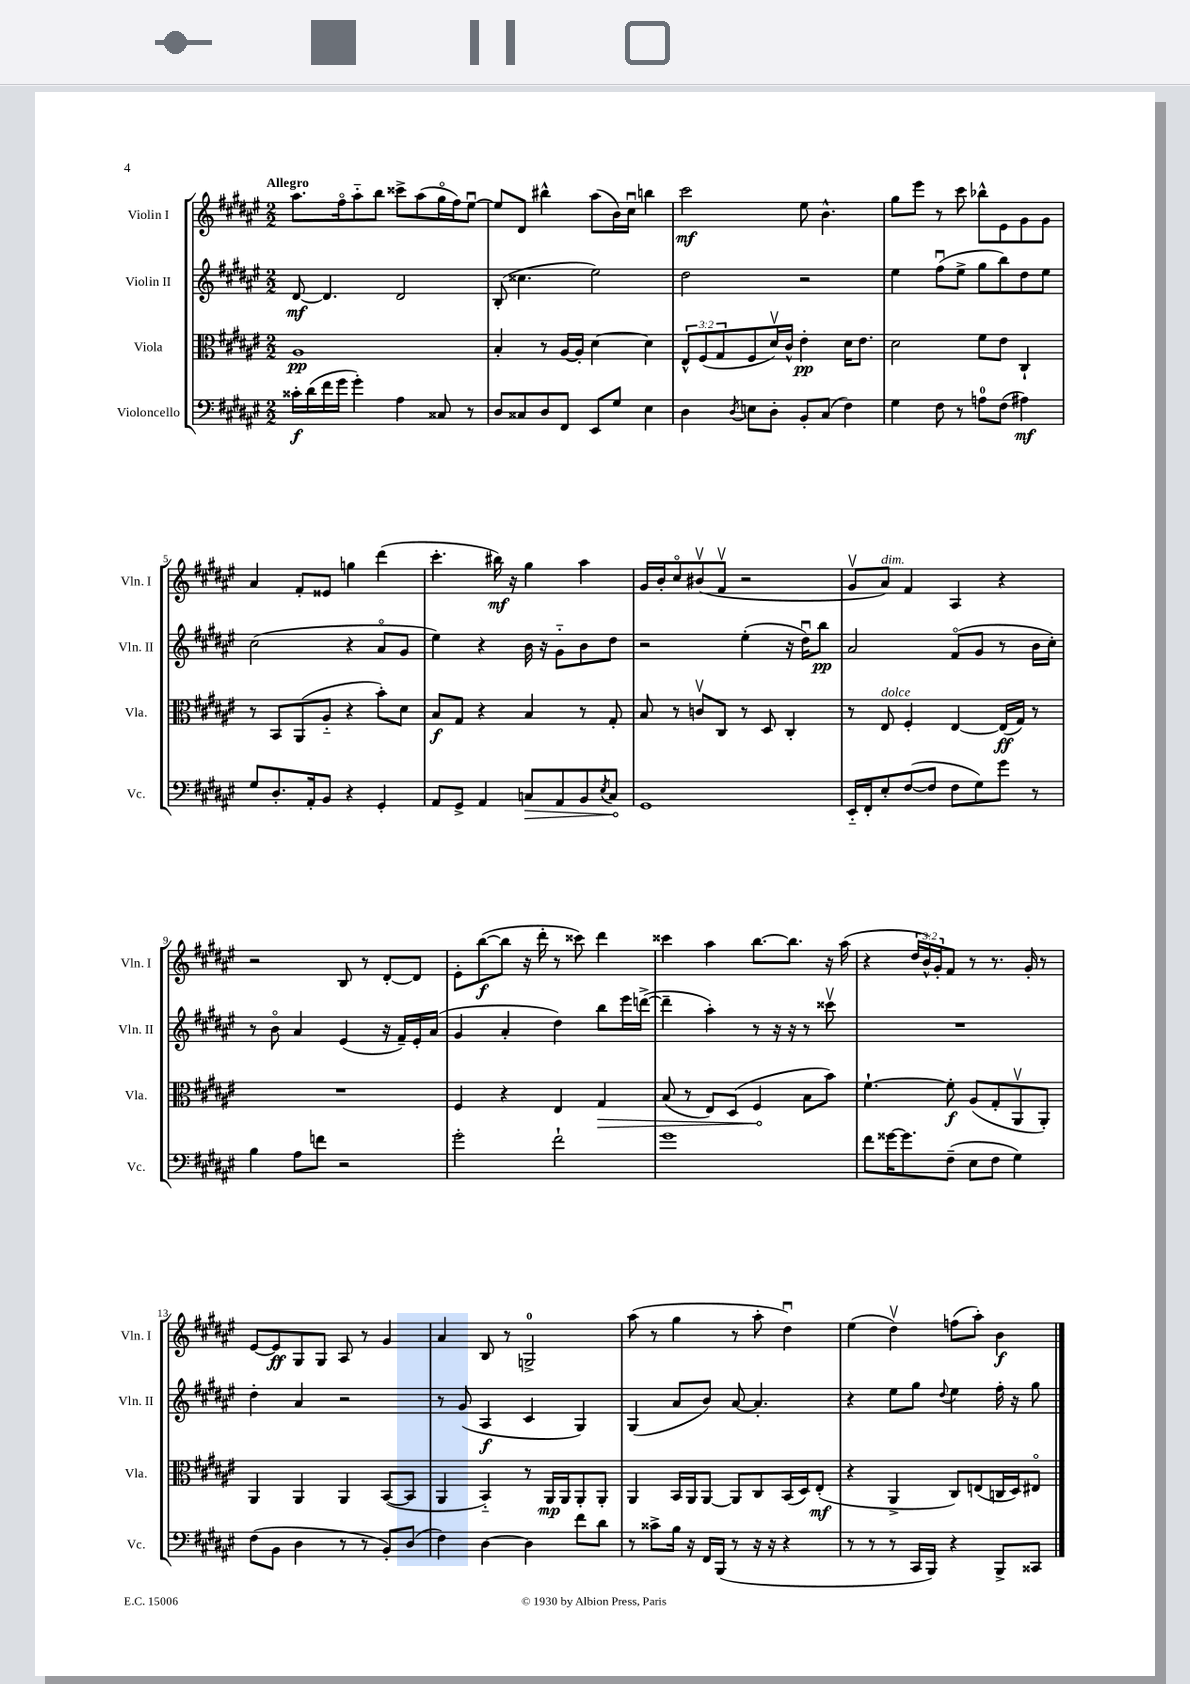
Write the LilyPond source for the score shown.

<<
\new StaffGroup <<
\new Staff = "s0" \with { instrumentName = "Violin I" shortInstrumentName = "Vln. I" } {
    \clef treble \key fis \major \numericTimeSignature \time 2/2 \override Staff.TupletNumber.text = #tuplet-number::calc-fraction-text \tempo "Allegro"
    ais''8. fis''16\flageolet ais''8-_ b''8 cisis'''8-> ais''8( gis''16\flageolet fis''16) eis''8~\downbow |
    eis''8 dis'8 bis''4-^ ais''8( b'16) cis''16\downbow b''4 |
    cis'''2\mf eis''8 b'4.-^ |
    gis''8 eis'''8 r8 cis'''8 bes''8-^ eis'8 gis'8 gis'8 |
    ais'4 fis'8-. eisis'8 g''4 dis'''4( |
    cis'''4.-. bis''16\mf) r16 gis''4 ais''4 |
    gis'16 b'16-. cis''8\flageolet bis'8\upbow( fis'8\upbow r2 |
    gis'8\upbow ais'8^\markup { \italic "dim." }) fis'4 ais4 r4 |
    r2 b8 r8 dis'8~-. dis'8 |
    eis'8-. b''8~\f( b''8 r16 dis'''16-. r8 cisis'''8) dis'''4 |
    cisis'''4 ais''4 b''8.~ b''8. r16 ais''16( |
    r4 \tuplet 3/2 { dis''16 b'16-^) gis'16-. } fis'8 r8 r8. gis'16-. r8 |
    eis'8~ eis'8\ff gis8 gis8 ais8 r8 gis'4 |
    ais'4 b8 r8 g2-0-> |
    ais''8( r8 gis''4 r8 ais''8-. dis''4\downbow) |
    eis''4( dis''4\upbow) f''8( ais''8-.) b'4\f \bar "|." |
}
\new Staff = "s1" \with { instrumentName = "Violin II" shortInstrumentName = "Vln. II" } {
    \clef treble \key fis \major \numericTimeSignature \time 2/2
    dis'8~\mf dis'4. dis'2 |
    b8-.( cisis''4. eis''2) |
    dis''2 r2 |
    eis''4 fis''8\downbow( eis''8-> gis''8 b''8) dis''8 eis''8 |
    cis''2( r4 ais'8\flageolet gis'8 |
    eis''4) r4 b'16 r16 gis'8-_ b'8 dis''8 |
    r2 eis''4-.( r16 dis''16\downbow) b''8\pp |
    ais'2 fis'8\flageolet( gis'8 r8 b'16 cis''16-.) |
    r8 b'8\flageolet ais'4 eis'4( r16 fis'16--) eis'16-. ais'16( |
    gis'4 ais'4-. dis''4) b''8 eis'''16 d'''16~->( |
    d'''4-- ais''4-.) r8 r16 r16 r8 cisis'''8\upbow |
    R1 |
    dis''4-. ais'4 r2 |
    r8 gis'8( ais4\f cis'4 gis4) |
    gis4( ais'8 b'8) ais'8~ ais'4.-. |
    r4 eis''8 gis''8 \appoggiatura { dis''8 } eis''4 fis''16-. r16 gis''8 \bar "|." |
}
\new Staff = "s2" \with { instrumentName = "Viola" shortInstrumentName = "Vla." } {
    \clef alto \key fis \major \numericTimeSignature \time 2/2 \override Staff.TupletNumber.text = #tuplet-number::calc-fraction-text
    ais1\pp |
    b4-. r8 ais16~ ais16-. dis'4~ dis'4 |
    \tuplet 3/2 { eis8-^ fis8( gis8 } fis8 dis'16\upbow) cis'16-^ eis'4-.\pp dis'16 eis'8. |
    dis'2 fis'8 eis'8 cis4-! |
    r8 b,8 ais,8( ais8-_ r4 b'8-.) dis'8 |
    b8\f gis8 r4 b4 r8 gis8-. |
    b8 r8 c'8\upbow cis8 r8 dis8 cis4-. |
    r8 eis8^\markup { \italic "dolce" } fis4-. eis4~ eis16\ff( gis16) r8 |
    R1 |
    fis4 r4 eis4 \once \override Hairpin.circled-tip = ##t gis4\> |
    b8( r8 eis8) dis8( fis4\! b8 b'8) |
    fis'4.~-! fis'8-.\f ais8( gis8-. ais,8\upbow ais,8-.) |
    ais,4 ais,4 ais,4 b,8~( b,8 |
    ais,4 b,4-_) r8 ais,16\mp ais,16 ais,8-. ais,8-. |
    ais,4 b,16 ais,16 ais,8~ ais,8 cis8 b,16( dis16) eis8-.\mf( |
    r4 ais,4-> cis8) e8( c16 dis16) eis8\flageolet \bar "|." |
}
\new Staff = "s3" \with { instrumentName = "Violoncello" shortInstrumentName = "Vc." } {
    \clef bass \key fis \major \numericTimeSignature \time 2/2
    cisis'16-.\f dis'16( fis'16 gis'16 gis'4-.) ais4 cisis8 r8 |
    dis8 cisis8 dis8 fis,8 eis,8 gis8 eis4 |
    dis4 \acciaccatura { dis8 } e8 dis8-. b,8-. cis8( fis4) |
    gis4 fis8 r8 a8-0 fis8( ais4\mf) |
    gis8 dis8.-. ais,16-. b,8 r4 gis,4-. |
    ais,8 gis,8-> ais,4 \once \override Hairpin.circled-tip = ##t c8\> ais,8 b,8 \acciaccatura { eis8 } c8\! |
    gis,1 |
    eis,16-_ fis,16-. eis8-. fis8~( fis8 fis8 gis8) gis'8 r8 |
    b4 ais8 f'8 r2 |
    gis'2-. fis'2-! |
    gis'1 |
    fis'8 gisis'16~ gisis'8. fis8--( eis8 fis8 gis4) |
    fis8( b,8 dis4 r8 r8 b,8-.) dis8( |
    fis4) dis4~ dis4 fis'8 dis'8 |
    r8 cisis'8-> b16 r16 fis,16 b,,16( r8 r16 r16 r4 |
    r8 r8 r8 cis,16 b,,16) r4 b,,8-> cisis,8 \bar "|." |
}
>>
>>
